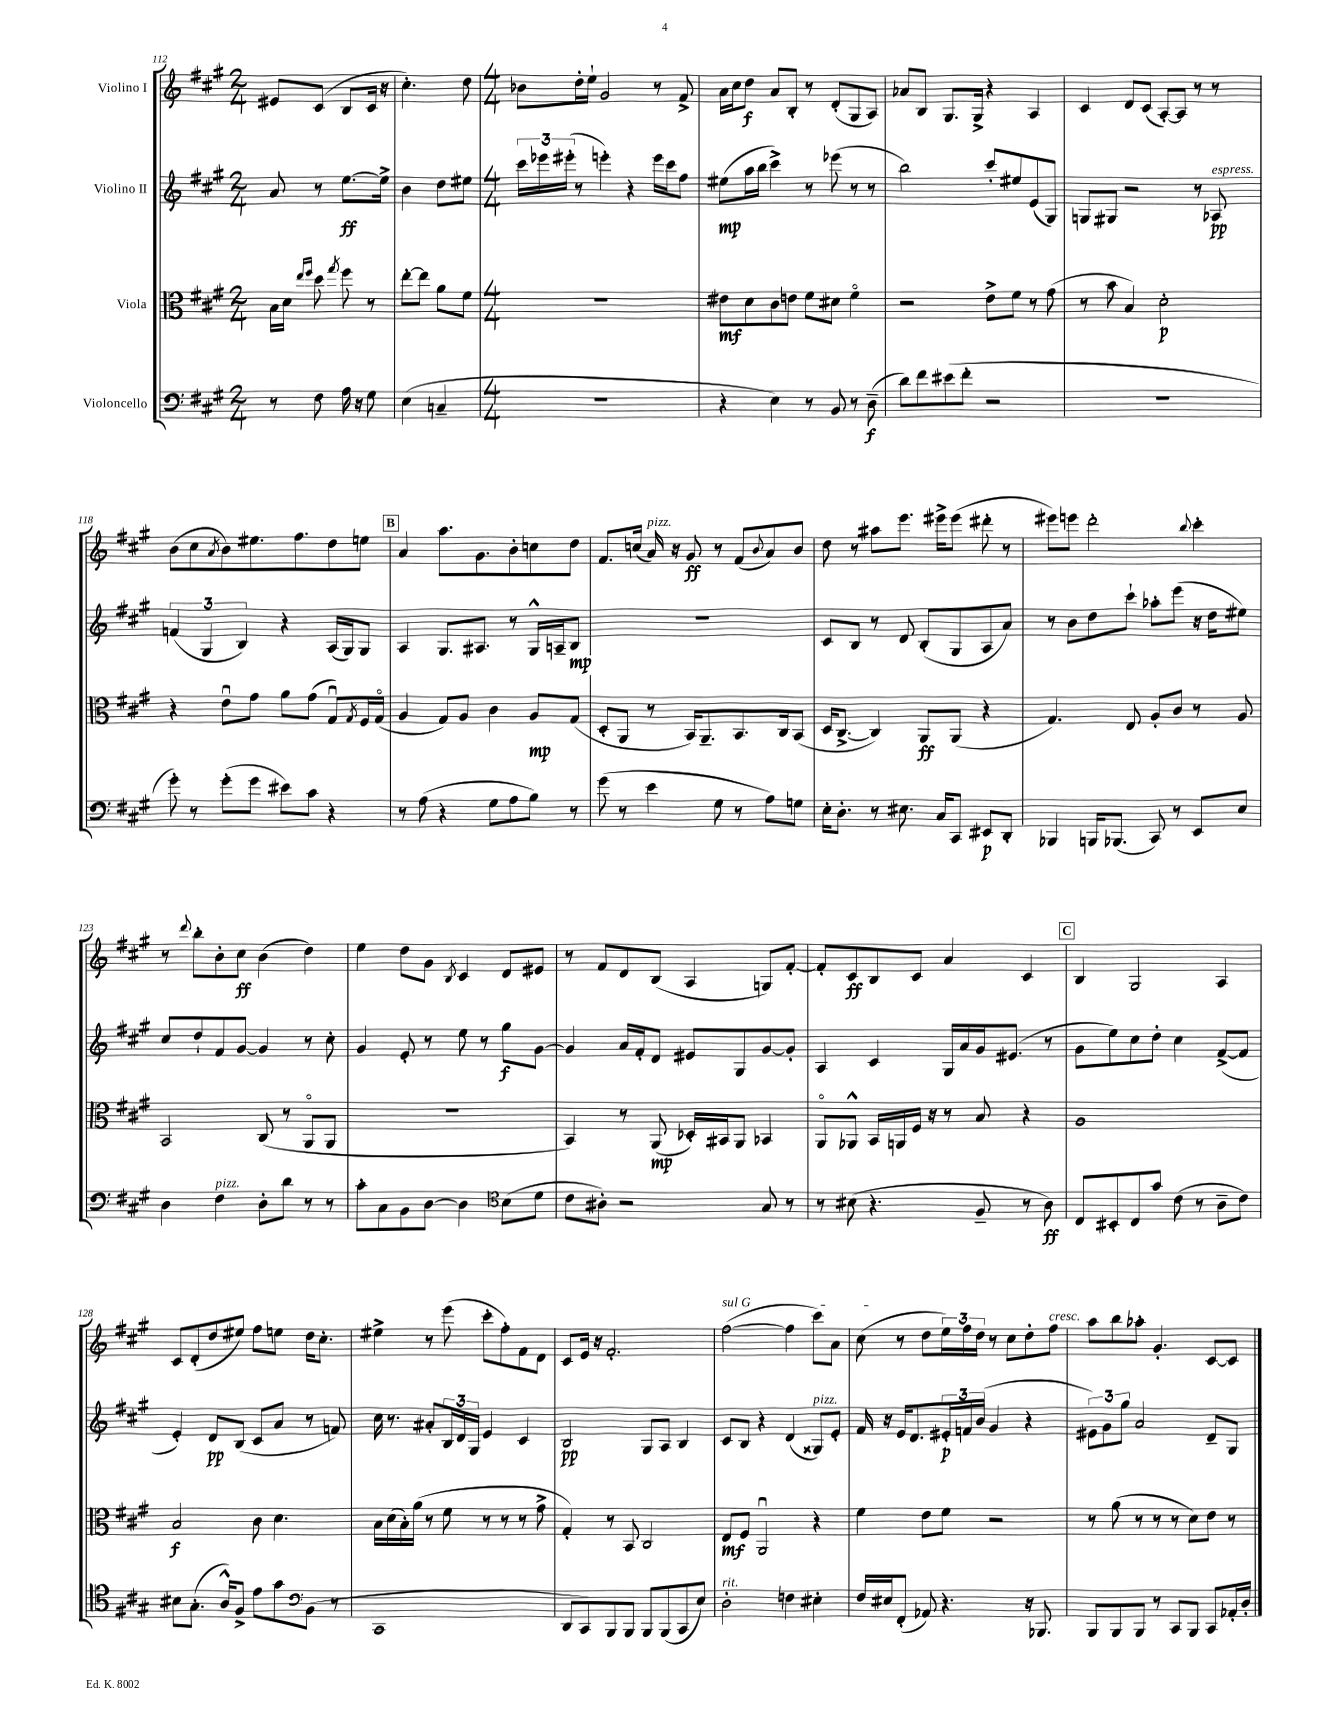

**kern	**dynam	**kern	**dynam	**kern	**dynam	**kern	**dynam
*part4	*part4	*part3	*part3	*part2	*part2	*part1	*part1
*staff4	*staff4	*staff3	*staff3	*staff2	*staff2	*staff1	*staff1
*I"Violoncello	*	*I"Viola	*	*I"Violino II	*	*I"Violino I	*
*clefF4	*	*clefC3	*	*clefG2	*	*clefG2	*
*k[f#c#g#]	*	*k[f#c#g#]	*	*k[f#c#g#]	*	*k[f#c#g#]	*
*M2/4	*	*M2/4	*	*M2/4	*	*M2/4	*
=112	=112	=112	=112	=112	=112	=112	=112
8r	.	16B\LL	.	8a/	.	8e#X/L	.
.	.	16d\JJ	.	.	.	.	.
.	.	16qqee/LL	.	.	.	.	.
.	.	16qqff#/JJ	.	.	.	.	.
8F#\	.	8dd\	.	8r	.	(8c#/J	.
.	.	8qgg#/	.	.	.	.	.
16A\	.	8ff#\	.	[8.ee\L	ff	8B/L	.
16r	.	.	.	.	.	.	.
8G#\	.	8r	.	.	.	16c#/Jk	.
.	.	.	.	16ee^\Jk]	.	16r	.
=113	=113	=113	=113	=113	=113	=113	=113
(4E\	.	[8ee'\L	.	4b\	.	4.cc#'\)	.
.	.	8ee\J]	.	.	.	.	.
4Cn~/	.	8a\L	.	8dd\L	.	.	.
.	.	8f#\J	.	8ee#X\J	.	8dd\	.
=114	=114	=114	=114	=114	=114	=114	=114
*M4/4	*	*M4/4	*	*M4/4	*	*M4/4	*
1r	.	1r	.	24ccc#\LL	.	8b-X\L	.
.	.	.	.	24eee-X\	.	.	.
.	.	.	.	(24eee#X'\JJ	.	.	.
.	.	.	.	8r	.	16dd'\L	.
.	.	.	.	.	.	16ee`\JJ	.
.	.	.	.	4eeen'\)	.	2g#/	.
.	.	.	.	4r	.	.	.
.	.	.	.	16eee\LL	.	8r	.
.	.	.	.	16ccc#\J	.	.	.
.	.	.	.	8ff#\J	.	8f#^/	.
=115	=115	=115	=115	=115	=115	=115	=115
4r	.	8e#X\L	mf	(8ee#X\L	mp	16a\LL	.
.	.	.	.	.	.	16cc#\J	.
.	.	8d\	.	16aa\L	.	8dd\J	f
.	.	.	.	16bb\JJ	.	.	.
4E\)	.	8c#\	.	4ccc#^\)	.	8a/L	.
.	.	8en\J	.	.	.	8B'/J	.
8r	.	8f#\L	.	8r	.	8r	.
8BB/	.	8d#X\J	.	(8eee-X\	.	(8d'/L	.
8r	.	4f#\	.	8r	.	8G#/	.
(8D~\	f	.	.	8r	.	8A/J)	.
=116	=116	=116	=116	=116	=116	=116	=116
8d\L)	.	2r	.	2bb\)	.	8a-X/L	.
8f#\	.	.	.	.	.	8B/J	.
(8e#X\	.	.	.	.	.	8.G#/L	.
8f#'\J	.	.	.	.	.	.	.
.	.	.	.	.	.	16G#^/Jk	.
2r	.	8e^\L	.	8ccc#'/L	.	4r	.
.	.	8f#\J	.	8ee#X/	.	.	.
.	.	8r	.	(8e/	.	4A/	.
.	.	(8g#\	.	8G#/J)	.	.	.
=117	=117	=117	=117	=117	=117	=117	=117
1r	.	8r	.	8Gn/L	.	4c#/	.
.	.	8b\	.	8G#X/J	.	.	.
.	.	4B/)	.	2r	.	8d/L	.
.	.	.	.	.	.	(8c#/J	.
.	.	2d'\	p	.	.	[8A'/L)	.
.	.	.	.	.	.	8A/J]	.
.	.	.	.	8r	.	8r	.
!	!	!	!	!LO:TX:a:i:t=espress.	!	!	!
.	.	.	.	8A-X/	pp	8r	.
!!LO:LB:g=z
=118	=118	=118	=118	=118	=118	=118	=118
8g#'\)	.	4r	.	(6fn/	.	(8b\L	.
8r	.	.	.	.	.	8cc#\	.
.	.	.	.	6G#/	.	.	.
.	.	.	.	.	.	8qa/	.
(8g#'\L	.	8eu\L	.	.	.	8b\)	.
.	.	.	.	6B/)	.	.	.
8g#\J	.	8g#\J	.	.	.	8.ee#X\	.
8e#X\L)	.	8a\L	.	4r	.	.	.
.	.	.	.	.	.	8.ff#\	.
8c#\J	.	(8g#\J	.	.	.	.	.
4r	.	8G#u/L)	.	(16A/LL	.	8dd\	.
.	.	.	.	16G#/J)	.	.	.
.	.	8qG#/	.	.	.	.	.
.	.	16F#/L	.	8G#/J	.	8een\J	.
.	.	(16G#/JJ	.	.	.	.	.
!!LO:REH:place=s1:t=B
=119	=119	=119	=119	=119	=119	=119	=119
8r	.	4A/	.	4A/	.	4a/	.
(8A\	.	.	.	.	.	.	.
4r	.	8G#/L)	.	8.G#/L	.	8.aa\L	.
.	.	8A/J	.	.	.	.	.
.	.	.	.	8.A#X/J	.	8.g#\	.
8G#\L	.	4c#\	.	.	.	.	.
8A\	.	.	.	8r	.	8b'\	.
8B\J)	.	8A/L	mp	16G#^^/LL	.	8ccn\	.
.	.	.	.	16An~/J	.	.	.
8r	.	(8G#/J	.	8B/J	mp	8dd\J	.
=120	=120	=120	=120	=120	=120	=120	=120
(8g#\	.	8D'/L	.	1r	.	8.f#/L	.
8r	.	8AA/J	.	.	.	.	.
.	.	.	.	.	.	(16ccn/Jk	.
!	!	!	!	!	!	!LO:TX:a:i:t=pizz.	!
4e\	.	8r	.	.	.	16a/)	.
.	.	.	.	.	.	16r	.
.	.	16BB/KL)	.	.	.	8g#/	ff
.	.	8.AA~/	.	.	.	.	.
8G#\	.	.	.	.	.	8r	.
8r	.	8.BB/	.	.	.	(8f#/L	.
.	.	.	.	.	.	8qqb/	.
8A\L)	.	.	.	.	.	8a/)	.
.	.	16C#/k	.	.	.	.	.
8Gn\J	.	(8BB/J	.	.	.	8b/J	.
=121	=121	=121	=121	=121	=121	=121	=121
16E'\KL	.	16D/KL	.	8c#/L	.	8dd\	.
8.D'\J	.	[8.C#^/J	.	.	.	.	.
.	.	.	.	8B/J	.	8r	.
8r	.	4C#/])	.	8r	.	8aa#X\L	.
8.E#X\	.	.	.	8d/	.	8.eee\J	.
.	.	8AA/L	ff	(8B'/L	.	.	.
16C#/KL	.	.	.	.	.	16eee#X^\KL	.
8CC#/J	.	(8AA/J	.	8G#/	.	(8eee#\J	.
8EE#X/L	p	4r	.	8A/	.	8ddd#X'\	.
8DD'/J	.	.	.	8a/J)	.	8r	.
=122	=122	=122	=122	=122	=122	=122	=122
4BBB-X/	.	4.G#/)	.	8r	.	8eee#X\L)	.
.	.	.	.	8b\L	.	8eeen\J	.
16BBBn/KL	.	.	.	8dd\	.	2ddd'\	.
(8.BBB-X/J	.	.	.	.	.	.	.
.	.	8E/	.	8ccc#`\J	.	.	.
8CC#/)	.	8A'/L	.	8aa-X'\L	.	.	.
8r	.	8c#/J	.	(8eee\J	.	.	.
.	.	.	.	.	.	8qqbb/	.
8EE/L	.	8r	.	16r	.	4ccc#'\	.
.	.	.	.	16dd\KL	.	.	.
8E/J	.	8A/	.	8ee#X\J)	.	.	.
!!LO:LB:g=z
=123	=123	=123	=123	=123	=123	=123	=123
4D\	.	2BB/	.	8cc#/L	.	8r	.
.	.	.	.	.	.	8qqddd/	.
.	.	.	.	8dd`/	.	8bb'\L	.
!LO:TX:a:i:t=pizz.	!	!	!	!	!	!	!
4F#\	.	.	.	8f#/	.	8b'\	.
.	.	.	.	[8g#/J	.	8cc#\J	ff
8D'\L	.	(8C#/	.	4g#/]	.	(4b\	.
8d\J	.	8r	.	.	.	.	.
8r	.	8AA/L	.	8r	.	4dd\)	.
8r	.	8AA/J	.	8cc#'\	.	.	.
=124	=124	=124	=124	=124	=124	=124	=124
8c#'\L	.	1r	.	4g#/	.	4ee\	.
8C#\	.	.	.	.	.	.	.
8BB\	.	.	.	8e'/	.	8dd\L	.
[8D\J	.	.	.	8r	.	8g#\J	.
.	.	.	.	.	.	8qB/	.
4D\]	.	.	.	8ee\	.	4c#/	.
.	.	.	.	8r	.	.	.
*clefC4	*	*	*	*	*	*	*
(8B\L	.	.	.	8gg#\L	f	8d/L	.
8d\J	.	.	.	[8g#\J	.	8e#X/J	.
=125	=125	=125	=125	=125	=125	=125	=125
8c#\L	.	4BB/)	.	4g#/]	.	8r	.
8A#X'\J)	.	.	.	.	.	8f#/L	.
2r	.	8r	.	16a/LL	.	8d/	.
.	.	.	.	16f#'/J	.	.	.
.	.	(8AA/	mp	8d/J	.	(8B/J	.
.	.	16D-X'/LL)	.	8e#X/L	.	4A/	.
.	.	16BB#X/J	.	.	.	.	.
.	.	8AA/J	.	8G#/	.	.	.
8G#/	.	4BB-X/	.	[8g#/	.	8Gn/L)	.
8r	.	.	.	8g#'/J]	.	[8f#'/J	.
=126	=126	=126	=126	=126	=126	=126	=126
8r	.	8AA/L	.	4A/	.	8f#'/L]	.
(8B#X\	.	8AA-X^^/J	.	.	.	8c#/	ff
4.r	.	16BB/LL	.	4c#/	.	8B/	.
.	.	16AAn/	.	.	.	.	.
.	.	16F#/JJ	.	.	.	8c#/J	.
.	.	16r	.	.	.	.	.
.	.	8r	.	16G#/LL	.	4a/	.
.	.	.	.	16a/	.	.	.
8F#~/	.	8B/	.	16g#/J	.	.	.
.	.	.	.	(8.e#X/J	.	.	.
8r	.	4r	.	.	.	4c#/	.
8A\)	ff	.	.	8r	.	.	.
!!LO:REH:place=s1:t=C
=127	=127	=127	=127	=127	=127	=127	=127
8C#/L	.	1A	.	8g#\L	.	4B/	.
8BB#X'/	.	.	.	8ee\)	.	.	.
8C#/	.	.	.	8cc#\	.	2G#/	.
8g#/J	.	.	.	8dd'\J	.	.	.
(8c#\	.	.	.	4cc#\	.	.	.
8r	.	.	.	.	.	.	.
8A~\L	.	.	.	([8f#^/L	.	4A/	.
8c#\J)	.	.	.	8f#/J]	.	.	.
!!LO:LB:g=z
=128	=128	=128	=128	=128	=128	=128	=128
8B#X\L	.	2B/	f	4e'/)	.	8c#/L	.
(8.G#'\J	.	.	.	.	.	(8d'/	.
.	.	.	.	8d/L	pp	8dd/	.
16A^^/KL)	.	.	.	.	.	.	.
8F#^/J	.	.	.	(8B/J	.	8ee#X/J)	.
8e\L	.	8c#\	.	8c#/L	.	8ff#\L	.
8g#\	.	4.d\	.	8a/J	.	8een\J	.
(8BB\J	.	.	.	8r	.	16dd\KL	.
.	.	.	.	.	.	8.cc#'\J	.
8r	.	.	.	8fn/)	.	.	.
=129	=129	=129	=129	=129	=129	=129	=129
*clefF4	*	*	*	*	*	*	*
1CC#	.	16B\LL	.	16cc#\	.	4ee#X^\	.
.	.	(16d\	.	8.r	.	.	.
.	.	16B'\)	.	.	.	.	.
.	.	(16a\JJ	.	.	.	.	.
.	.	8r	.	8a#X'/L	.	8r	.
.	.	8f#\	.	24B/L	.	(8eee\	.
.	.	.	.	24d/	.	.	.
.	.	.	.	24G#/JJ	.	.	.
.	.	8r	.	4e/	.	8ccc#'\L	.
.	.	8r	.	.	.	8ff#'\)	.
.	.	8r	.	4c#/	.	8f#\	.
.	.	8g#^\	.	.	.	8d\J	.
=130	=130	=130	=130	=130	=130	=130	=130
8DD/L	.	4G#'/)	.	2B/	pp	8c#/L	.
8CC#/)	.	.	.	.	.	16e/Jk	.
.	.	.	.	.	.	16r	.
8BBB/	.	8r	.	.	.	2.f#'/	.
8BBB/J	.	8BB/	.	.	.	.	.
8BBB/L	.	2C#/	.	8G#/L	.	.	.
(8BBB/	.	.	.	8A/J	.	.	.
8CC#/	.	.	.	4B/	.	.	.
8E/J)	.	.	.	.	.	.	.
=131	=131	=131	=131	=131	=131	=131	=131
!	!	!	!	!	!	!LO:TX:a:i:t=sul G	!
!LO:TX:a:i:t=rit.	!	!	!	!	!	!	!
2D'\	.	8E/L	mf	8c#/L	.	([2ff#\	.
.	.	8F#/J	.	8B/J	.	.	.
.	.	2AAu/	.	4r	.	.	.
4Fn\	.	.	.	(4d/	.	4ff#\]	.
!	!	!	!	!LO:TX:a:i:t=pizz.	!	!	!
4E#X'\	.	4r	.	8G##X/L)	.	8ccc#\L)	.
.	.	.	.	8e'/J	.	8a\J	.
=132	=132	=132	=132	=132	=132	=132	=132
16F#/LL	.	4f#\	.	16f#/	.	(8cc#\	.
16E#X/J	.	.	.	16r	.	.	.
(8FF#'/J	.	.	.	16e/KL	.	8r	.
.	.	.	.	8.d/	.	.	.
8AA-X/)	.	8e\L	.	.	.	8dd\L	.
4.r	.	8f#\J	.	24e#X'/L	p	24ee\L)	.
.	.	.	.	24fn/	.	24ff#\	.
.	.	.	.	(24b/JJ	.	24dd\JJ	.
.	.	2r	.	4g#/	.	8r	.
.	.	.	.	.	.	8cc#\L	.
16r	.	.	.	4r	.	8dd'\	.
8.BBB-X/	.	.	.	.	.	.	.
!	!	!	!	!	!	!LO:TX:a:i:t=cresc.	!
.	.	.	.	.	.	8ff#\J	.
=133	=133	=133	=133	=133	=133	=133	=133
8BBB/L	.	8r	.	12e#X\L)	.	8aa\L	.
.	.	.	.	12g#\	.	.	.
8BBB/	.	(8a\	.	.	.	8bb\	.
.	.	.	.	12gg#\J	.	.	.
8BBB/J	.	8r	.	2a/	.	8aa-X'\J	.
8r	.	8r	.	.	.	4.g#'/	.
8CC#/L	.	8r	.	.	.	.	.
8BBB/J	.	8d\L)	.	.	.	.	.
8CC#/L	.	8e\J	.	8d~/L	.	[8c#/L	.
16AA-X'/L	.	8r	.	8G#/J	.	8c#/J]	.
16D'/JJ	.	.	.	.	.	.	.
==	==	==	==	==	==	==	==
*-	*-	*-	*-	*-	*-	*-	*-
